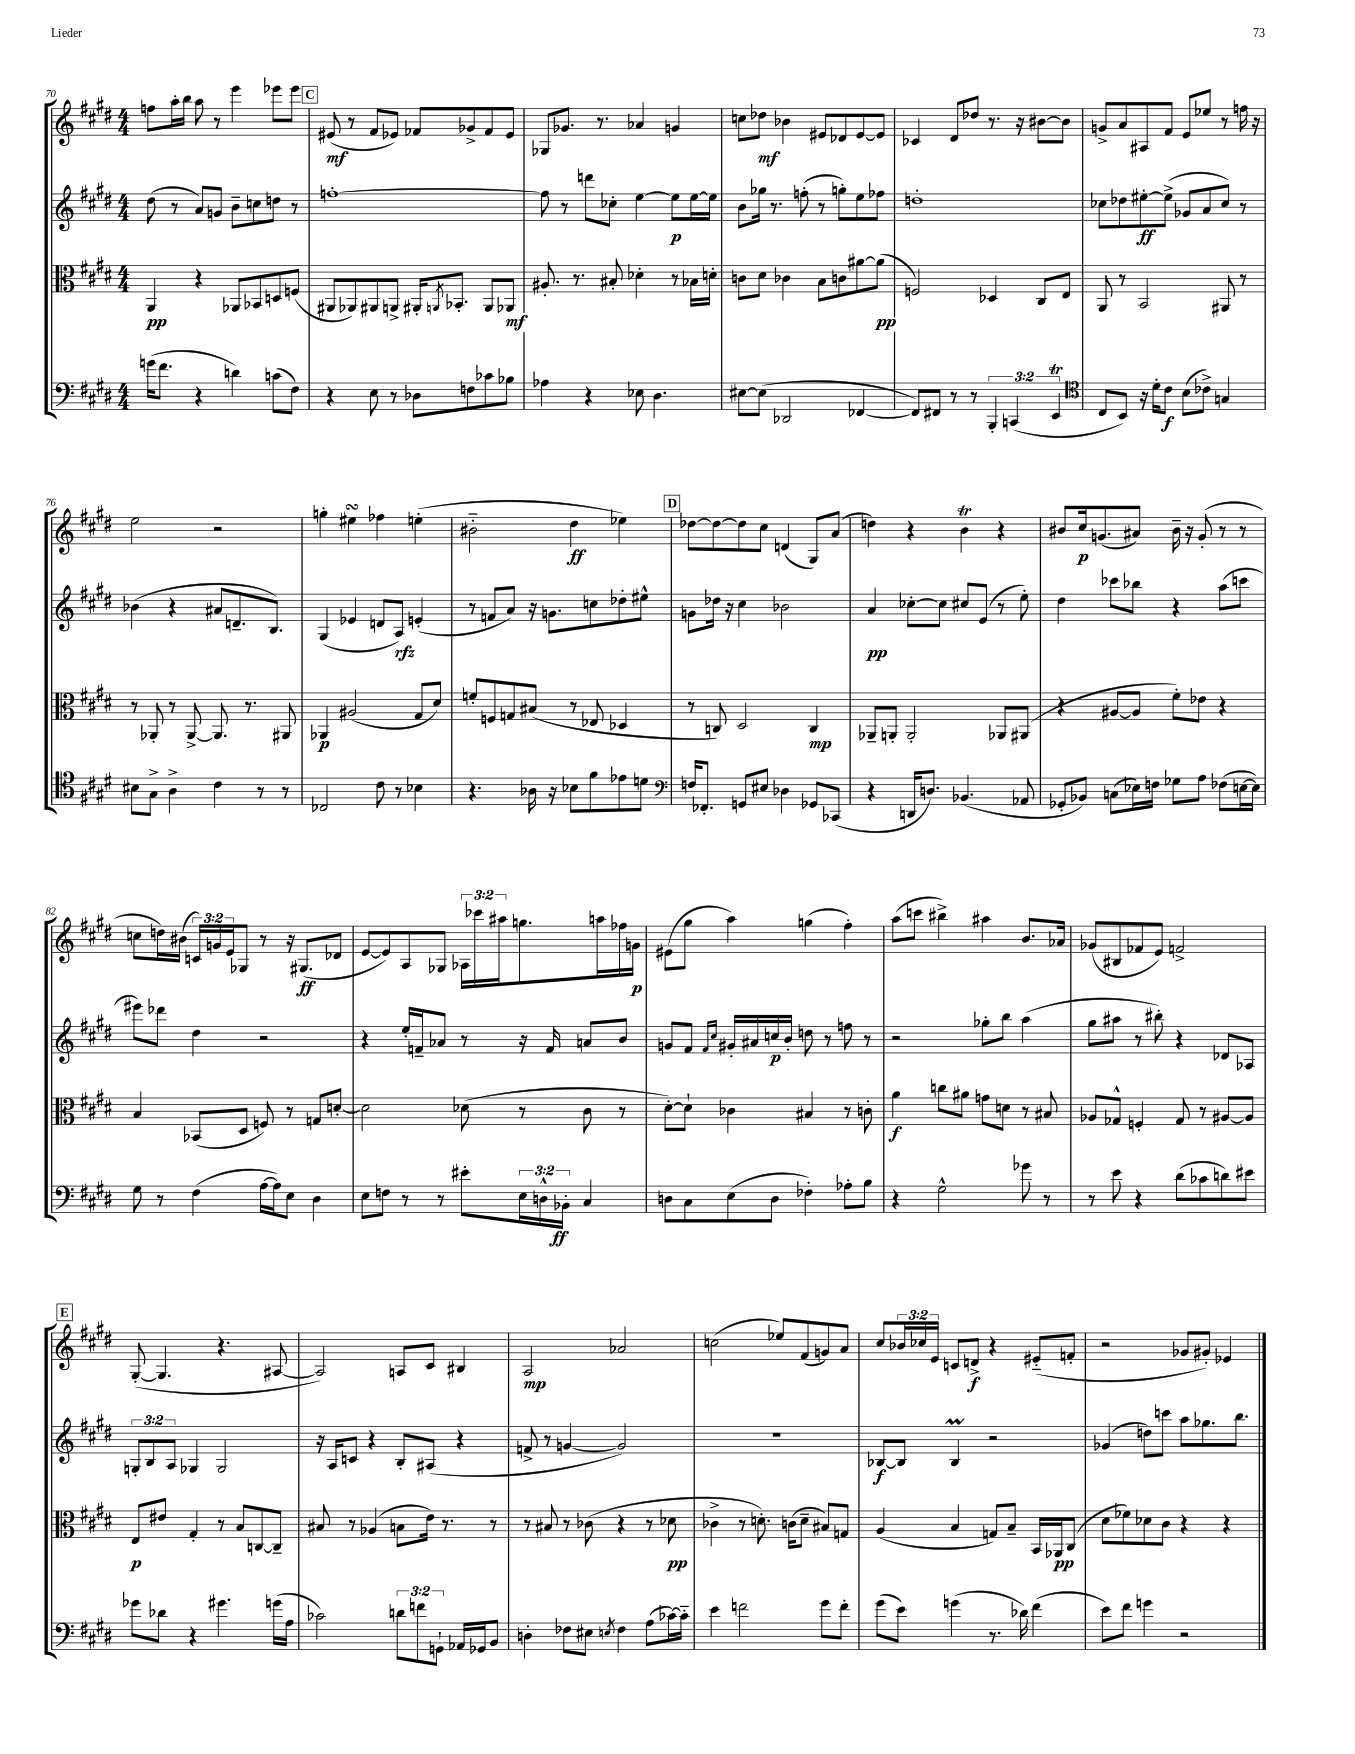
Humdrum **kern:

**kern	**kern	**kern	**kern
*staff4	*staff3	*staff2	*staff1
*clefF4	*clefC3	*clefG2	*clefG2
*k[f#c#g#d#]	*k[f#c#g#d#]	*k[f#c#g#d#]	*k[f#c#g#d#]
*M4/4	*M4/4	*M4/4	*M4/4
(16g	4AA	(8dd#	8ff
8.f#	.	.	.
.	.	8r	16aa'
.	.	.	16bb
4r	4r	8a)	8aa
.	.	8g	8r
4d)	8AA-	8b~	4eee
.	8BB-	8cc	.
(8c	8D	8dd	8eee-
8F#)	(8F	8r	8eee-
=	=	=	=
4r	8AA#	[1ff'	(8e#
.	8AA-)	.	8r
8E	8AA#	.	8f#
8r	8AA^	.	8e-)
8D-	16AA#'	.	8f-
.	8qAA	.	.
.	8.BB-'	.	.
8F	.	.	8g-^
8c-	8AA	.	8f-
8B-	8AA-	.	8e-
=	=	=	=
4A-	8.A#'	8ff]	8G-
.	.	8r	8.g-
.	8.r	.	.
4r	.	8ddd	.
.	.	.	8.r
.	8B#'	8cc-'	.
8E-	4d-'	[4ee	4a-
4.D#	.	.	.
.	8r	8ee]	4g
.	16B-	[16ee	.
.	16d'	16ee]	.
=	=	=	=
[8E#	8c	8b	8cc
(8E#]	8d#	16gg-	8dd-
.	.	8.r	.
2DD-	4c-	.	4b-
.	.	(8ff'	.
.	8B	8r	8e#
.	8c	8gg')	8d-
[4FF-	[8a#	8ee	[8e#
.	(8a#]	8ff-	8e#]
=	=	=	=
8FF-])	2F)	1dd'	4c-
8FF#	.	.	.
8r	.	.	8d#
8r	.	.	8dd-
6BBB'	4D-	.	8.r
(6CC	.	.	.
.	.	.	16r
.	8C#	.	[8b#
6EE	.	.	.
.	8E	.	8b#]
=	=	=	=
*clefC4	*	*	*
8C#	8AA	8cc-	8g^
8BB)	8r	8dd-	8a
16r	2BB	[8ee#'	8A#
16d#'	.	.	.
8c#	.	(8ee#^]	8f#
(8B	.	8g-	8e
8c-^)	.	8a	8ee-
4G	8AA#	8cc-)	8r
.	8r	8r	16ff
.	.	.	16r
=	=	=	=
8B#	8r	(4b-	2ee
8G#^	8AA-'	.	.
4A^	8r	4r	.
.	[8AA-^	.	.
4c#	8.AA-]	8a#	2r
.	.	8.d~	.
.	8.r	.	.
8r	.	.	.
.	.	8.B)	.
8r	8AA#	.	.
=	=	=	=
2C-	4AA-	(4G#	4gg'
.	(2A#	4e-	4ee#
8c#	.	8d	4ff-
8r	.	8A)	.
4B-	8G#	(4e'	(4ee'
.	8d#)	.	.
=	=	=	=
4.r	8f'	8r	2b#'~
.	8F	8f	.
.	8G	8a)	.
16A-	(8B#	16r	.
16r	.	8.g	.
8B-	8r	.	4dd#
8f#	8E-	8cc	.
8e-	4D-	8dd-'	4ee-)
8d	.	8ee#^^	.
=	=	=	=
*clefF4	*	*	*
16F	8r	8g	[8dd-
8.FF-'	.	.	.
.	8C)	16dd-	8dd-_
.	.	16r	.
8GG	2D#	4cc#	8dd-]
8E#	.	.	8cc#
4D-	.	2b-	(4d
8GG-	4C	.	8G#)
(8CC-	.	.	(8a
=	=	=	=
4r	8AA-~	4a	4dd)
.	8AA'	.	.
16DD	2AA'	[8cc-'	4r
8.D)	.	.	.
.	.	8cc-]	.
(4.BB-	.	8cc#	4b
.	.	(8e	.
.	8AA-	8r	4r
8AA-	(8AA#	8ee')	.
=	=	=	=
8GG-'	4r	4dd#	8b#
8BB-)	.	.	16cc#
.	.	.	(8.g
(8C	[8A#	8ccc-	.
16E-)	8A#]	8bb-	8a#)
16F	.	.	.
8G-	8f#')	4r	16b#~
.	.	.	16r
8A	8e-	.	(8g'
(8F-	4r	(8aa	8r
[16E	.	8ccc	8r
16E])	.	.	.
=	=	=	=
8G#	4B	8eee#)	8cc
8r	.	8ddd-	16dd)
.	.	.	(16b#
(4F#	(8BB-	4dd#	24c)
.	.	.	24g
.	.	.	24e
.	8D#	.	8G-
[16A	8F)	2r	8r
16A])	.	.	.
8E	8r	.	16r
.	.	.	(8.G#
4D#	8G	.	.
.	[8d'	.	8d-
=	=	=	=
8E	2d]	4r	[8e
8F	.	.	8e])
8r	.	16ee'	8A
.	.	16f~	.
8r	.	8a-	8G-
8e#'	(8d-	8r	24A-
.	.	.	24ccc-
.	.	.	24aa#
24E	8r	16r	8.gg
24D^^	.	.	.
.	.	16f	.
24BB-'	.	.	.
4C#	8c#	8a	.
.	.	.	16aa
.	8r	8b	16ff-
.	.	.	16g
=	=	=	=
8D	[8d#')	8g	(8e#
8C#	8d#`]	8f#	8gg#
.	.	16qqf#	.
.	.	16qqcc#	.
(8E	4c-	16g#'	4aa)
.	.	16a#	.
8D	.	16cc	.
.	.	16b'	.
4F-')	4B#	8dd	(4gg
.	.	8r	.
8A-'	8r	8ff	4ff#')
8B	8c'	8r	.
=	=	=	=
4r	4a	2r	(8aa
.	.	.	8ccc
2G#^^	8cc	.	4bb#^)
.	8a#	.	.
.	8g	8gg-'	4aa#
.	8d	8bb	.
8g-	8r	(4aa	8.b
8r	8B#	.	.
.	.	.	16a-
=	=	=	=
8r	8A-	8gg#	(8g-
8e	8G-^^	8aa#	8B#
4r	4F'	8r	8f-
.	.	8bb#')	8e)
(8d#	8G-	4r	2f^
8c-	8r	.	.
8d)	[8A#	8d-	.
8e#	8A#]	8A-	.
=	=	=	=
8g-	8E	12G'	([8G#'
.	.	12B	.
8d-	8e#	.	4.G#]
.	.	12A	.
4r	4G#'	4G-	.
4.g#	8r	2G-	4.r
.	8B	.	.
.	[8C	.	.
(16g	8C~]	.	[8A#
16A	.	.	.
=	=	=	=
2c-)	8B#	16r	2A#])
.	.	16A	.
.	8r	8c	.
.	(4A-	4r	.
12d	8B	8B'	8A
12f	.	.	.
.	16e)	(8A#	8c#
12GG`	.	.	.
.	8.r	.	.
16AA-	.	4r	4B#
16GG-	.	.	.
8BB	8r	.	.
=	=	=	=
4D'	8r	8f^	2A
.	8B#	8r	.
8F-	8r	[4g	.
8E#	(8c-	.	.
8qE	.	.	.
4F-	4r	2g])	2a-
(8A	8r	.	.
[16c-)	8d-	.	.
16c-'~]	.	.	.
=	=	=	=
4e	4c-^	1r	(2cc
2f	8r	.	.
.	8.d')	.	.
.	.	.	8ee-)
.	(16c	.	.
.	8d~	.	(8f#
8g#	8B#)	.	8g)
8f'	8G	.	8a
=	=	=	=
(8g#	(4A	[8B-	8cc#
8e)	.	8B-]	24b-
.	.	.	24cc-
.	.	.	24e
(4g	4B	4B-	8c
.	.	.	8d^
8.r	8G)	2r	4r
.	8B~	.	.
16d-)	.	.	.
(4f#	16BB	.	(8e#'~
.	16AA-	.	.
.	(8C#	.	8f'
=	=	=	=
8e)	8d#	(4g-	2r
8f#	8f-)	.	.
4g	8d-	8dd)	.
.	8c#	8ccc	.
2r	4r	8aa	8g-
.	.	8.gg-	8g#')
.	4r	.	4e-
.	.	8.bb	.
==	==	==	==
*-	*-	*-	*-
